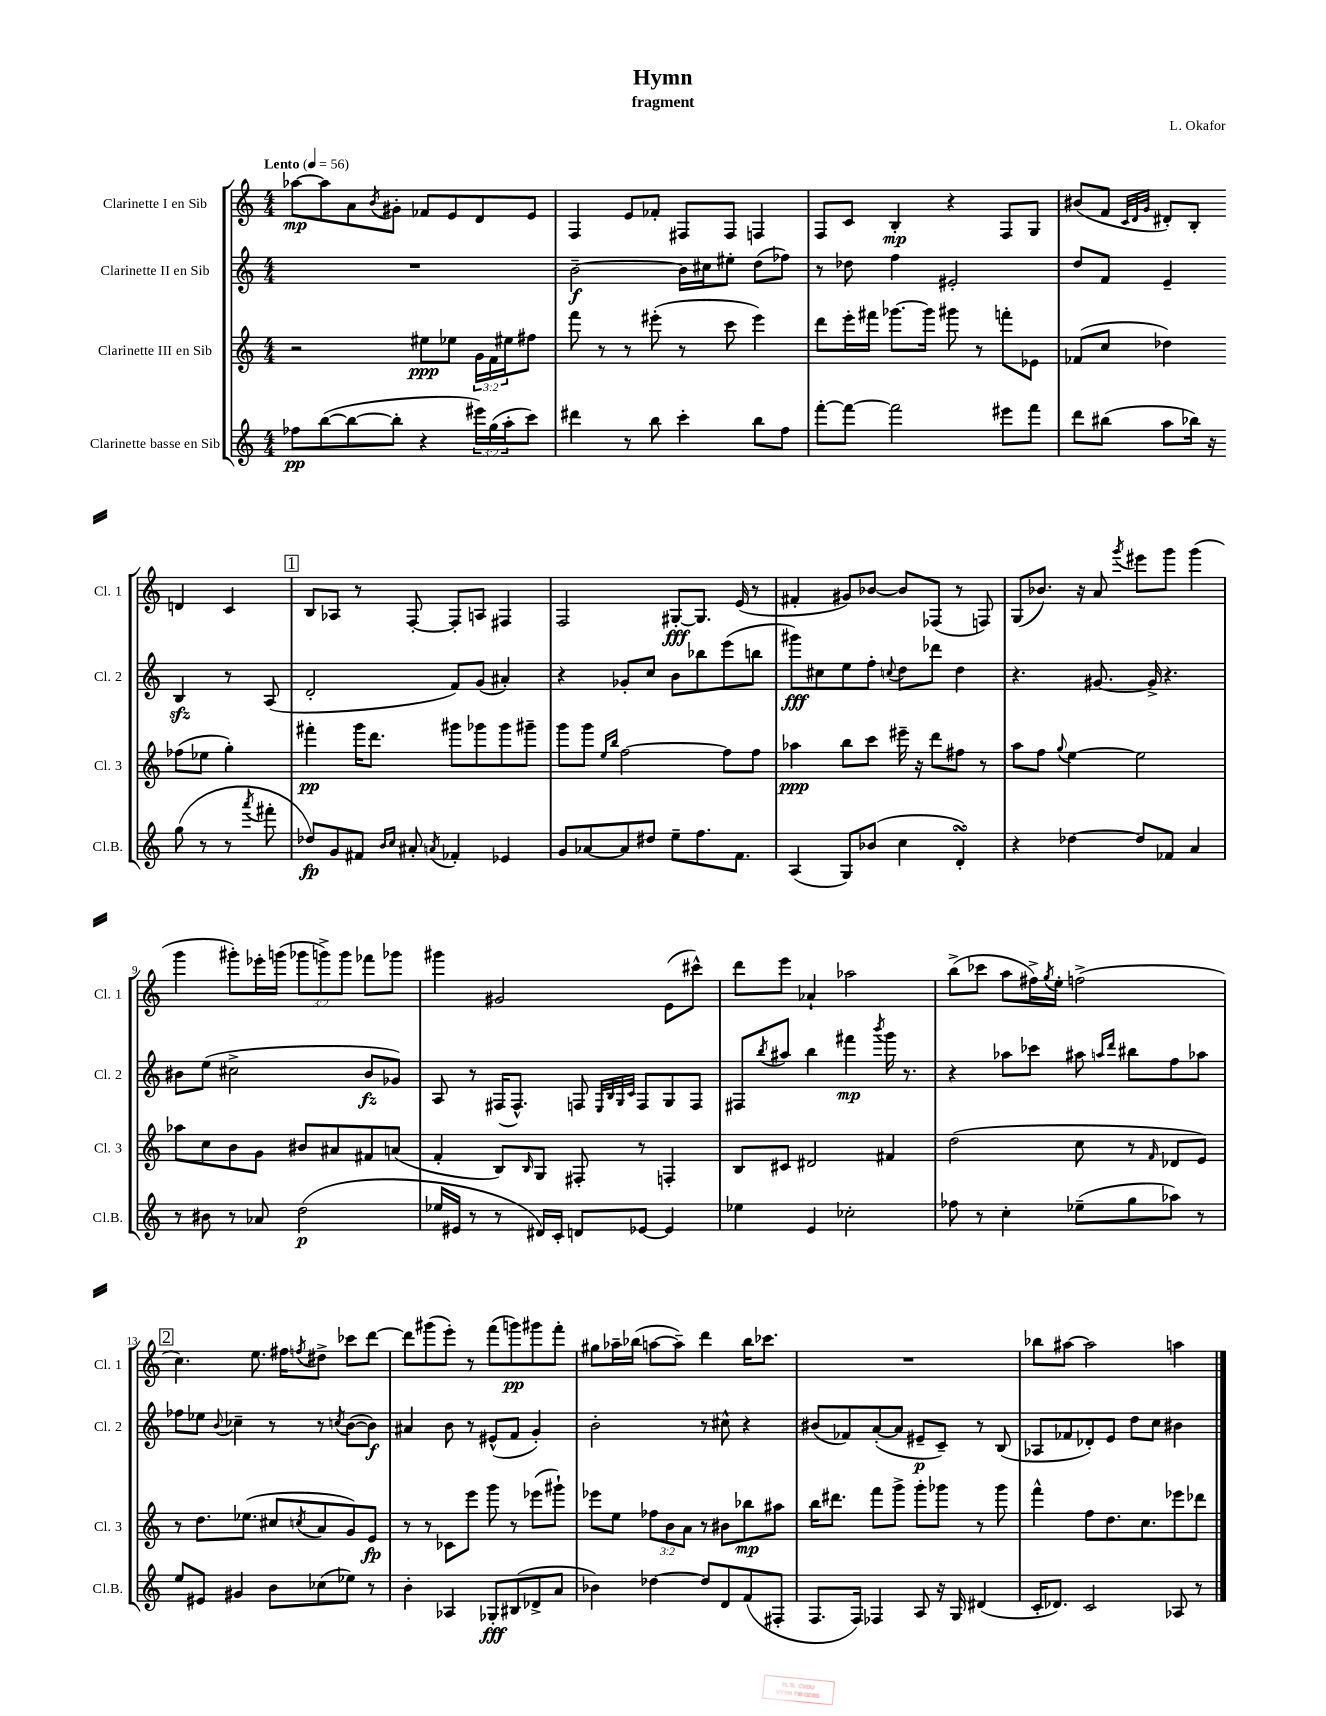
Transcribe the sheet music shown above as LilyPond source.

\header { title = "Hymn" composer = "L. Okafor" subtitle = "fragment" }
<<
\new StaffGroup <<
\new Staff = "s0" \with { instrumentName = "Clarinette I en Sib" shortInstrumentName = "Cl. 1" } {
    \clef treble \key c \major \numericTimeSignature \time 4/4 \override Staff.TupletNumber.text = #tuplet-number::calc-fraction-text \tempo "Lento" 4 = 56
    aes''8~\mp aes''8 a'8 \acciaccatura { b'8 } gis'8-. fes'8 e'8 d'8 e'8 |
    f4 e'8 fes'8-. fis8 fis8 f4 |
    f8 c'8 b4-.\mp r4 f8 g8 |
    bis'8( f'8 \grace { c'32 d'32 g'32 } dis'8-.) b8-. d'4 c'4 |
    \mark \markup { \box "1" } b8 aes8 r8 f8~-. f8-. a8 fis4 |
    f2 gis8~-.\fff gis8. e'16( r8 |
    fis'4-. gis'8) bes'8~ bes'8 fes8( r8 f8) |
    g8( bes'8.) r16 a'8 \acciaccatura { g'''8 } eis'''8 g'''8 g'''4( |
    g'''4 gis'''8-.) ees'''16-. g'''16( \tuplet 3/2 { ges'''8 g'''8->) g'''8 } fes'''8 ges'''8 |
    gis'''4 gis'2 e'8( cis'''8-^) |
    d'''8 e'''8 aes'4-! aes''2 |
    b''8->( ces'''8 a''8 fis''16->) \acciaccatura { g''8 } e''16-. f''2->( |
    \mark \markup { \box "2" } c''4.) e''8. fis''16 \acciaccatura { f''8 } dis''8-> ces'''8 d'''8~ |
    d'''8 gis'''8( e'''8-.) r8 f'''8( g'''8\pp) gis'''8 f'''8-. |
    gis''8 aes''16-- bes''16( a''8~ a''8--) d'''4 bes''16 ces'''8. |
    R1 |
    bes''8 ais''8~ ais''2 a''4 \bar "|." |
}
\new Staff = "s1" \with { instrumentName = "Clarinette II en Sib" shortInstrumentName = "Cl. 2" } {
    \clef treble \key c \major \numericTimeSignature \time 4/4
    R1 |
    b'2~--\f b'16 cis''16 eis''8-. d''8( fes''8) |
    r8 des''8 f''4 eis'2-. |
    d''8 f'8 e'4-- b4\sfz r8 a8( |
    \mark \markup { \box "1" } d'2-. f'8) g'8( ais'4-.) |
    r4 ges'8-. c''8 b'8 bes''8 e'''8( b''8 |
    gis'''8\fff) cis''8 e''8 f''8-. \appoggiatura { c''8 } d''8 des'''8 d''4 |
    r4. gis'8.~ gis'16-> r4. |
    bis'8 e''8( cis''2-> bis'8\fz ges'8) |
    a8 r8 fis16( fis8.-^) f8 \grace { e32 b32 g32 c'32 } f8 g8 f8 |
    fis8 \acciaccatura { b''8 } ais''8 b''4 fis'''4\mp \acciaccatura { b'''8 } g'''16 r8. |
    r4 aes''8 ces'''8 ais''8 \grace { a''16 d'''16 } bis''8 f''8 aes''8 |
    \mark \markup { \box "2" } fes''8 ees''8 \appoggiatura { b'8 } ces''4-- r8 r8 \acciaccatura { c''8 } b'8~( b'8\f) |
    ais'4 b'8 r8 eis'8-^( f'8 g'4-.) |
    b'2-. r8 cis''8-^ r4 |
    bis'8( fes'8) a'8~-.( a'8 eis'8--\p c'8--) r8 b8( |
    aes8 fes'8 des'8-.) e'8 d''8 c''8 bis'4 \bar "|." |
}
\new Staff = "s2" \with { instrumentName = "Clarinette III en Sib" shortInstrumentName = "Cl. 3" } {
    \clef treble \key c \major \numericTimeSignature \time 4/4 \override Staff.TupletNumber.text = #tuplet-number::calc-fraction-text
    r2 eis''8\ppp ees''8 \tuplet 3/2 { g'16 f'16 eis''16 } fis''8 |
    f'''8 r8 r8 eis'''8-.( r8 c'''8 eis'''4) |
    d'''8 e'''16-. fis'''16 ges'''8.~ ges'''16 gis'''8 r8 f'''8-. ees'8 |
    fes'8( c''8 des''4) fes''8( ees''8 g''4-.) |
    \mark \markup { \box "1" } fis'''4-.\pp g'''16 d'''8. gis'''8 ges'''8 ges'''8 gis'''8-- |
    g'''8 g'''8 \grace { e''16 b''16 } f''2~ f''8 f''8 |
    aes''4\ppp b''8 c'''8 eis'''16-- r16 d'''8 fis''8 r8 |
    a''8 f''8 \appoggiatura { g''8 } e''4~ e''2 |
    aes''8 c''8 b'8 g'8 bis'8 ais'8 fis'8 a'8( |
    f'4-. b8) \grace { b16 } g8 fis8-. r8 f4-. |
    b8 cis'8 dis'2 fis'4 |
    d''2( c''8 r8 \grace { f'16 } des'8 e'8) |
    \mark \markup { \box "2" } r8 d''8. ees''8.( cis''8 \acciaccatura { c''8 } a'8 g'8) e'8\fp |
    r8 r8 ces'8 e'''8 g'''8 r8 ees'''8( gis'''8-!) |
    ees'''8 e''8 \tuplet 3/2 { fes''8 b'8 a'8 } r8 bis'8 bes''8\mp ais''8 |
    b''16 dis'''8. f'''8 g'''8-> g'''8-. ges'''8 r8 ges'''8 |
    f'''4-^ f''8 d''8. c''8. ees'''8 des'''8 \bar "|." |
}
\new Staff = "s3" \with { instrumentName = "Clarinette basse en Sib" shortInstrumentName = "Cl.B." } {
    \clef treble \key c \major \numericTimeSignature \time 4/4 \override Staff.TupletNumber.text = #tuplet-number::calc-fraction-text
    fes''8\pp b''8~( b''8~ b''8-. r4 \tuplet 3/2 { eis'''16) g''16( a''16-. } c'''8) |
    dis'''4 r8 b''8 c'''4-. b''8 f''8 |
    f'''8~-. f'''8~ f'''2 eis'''8 f'''8 |
    d'''8 bis''8( a''8 bes''16) r16 g''8( r8 r8 \acciaccatura { a'''8 } fis'''8-. |
    \mark \markup { \box "1" } des''8\fp) g'8 fis'8 \grace { b'16 c''16 } ais'8-. \acciaccatura { a'8 } fes'4-. ees'4 |
    g'8 aes'8~ aes'8 dis''8 e''8-- f''8. f'8. |
    a4( g8) bes'8( c''4 d'4-.\turn) |
    r4 des''4~ des''8 fes'8 a'4 |
    r8 bis'8 r8 aes'8 d''2\p( |
    ees''16 eis'16 r8 r8 dis'16) c'16-. d'8 ees'8~ ees'4 |
    ees''4 e'4 ces''2-. |
    fes''8 r8 c''4-. ees''8--( g''8 aes''8) r8 |
    \mark \markup { \box "2" } e''8 eis'8 gis'4 b'8 ces''8( ees''8) r8 |
    b'4-. aes4 ges8-.\fff bis8( des'8-> a'8 |
    bes'4) des''4~ des''8 d'8 f'8( fis8-. |
    f8. f16) fes4 a8 r16 g16 dis'4( |
    c'16-. des'8.) c'2 aes8 r8 \bar "|." |
}
>>
>>
